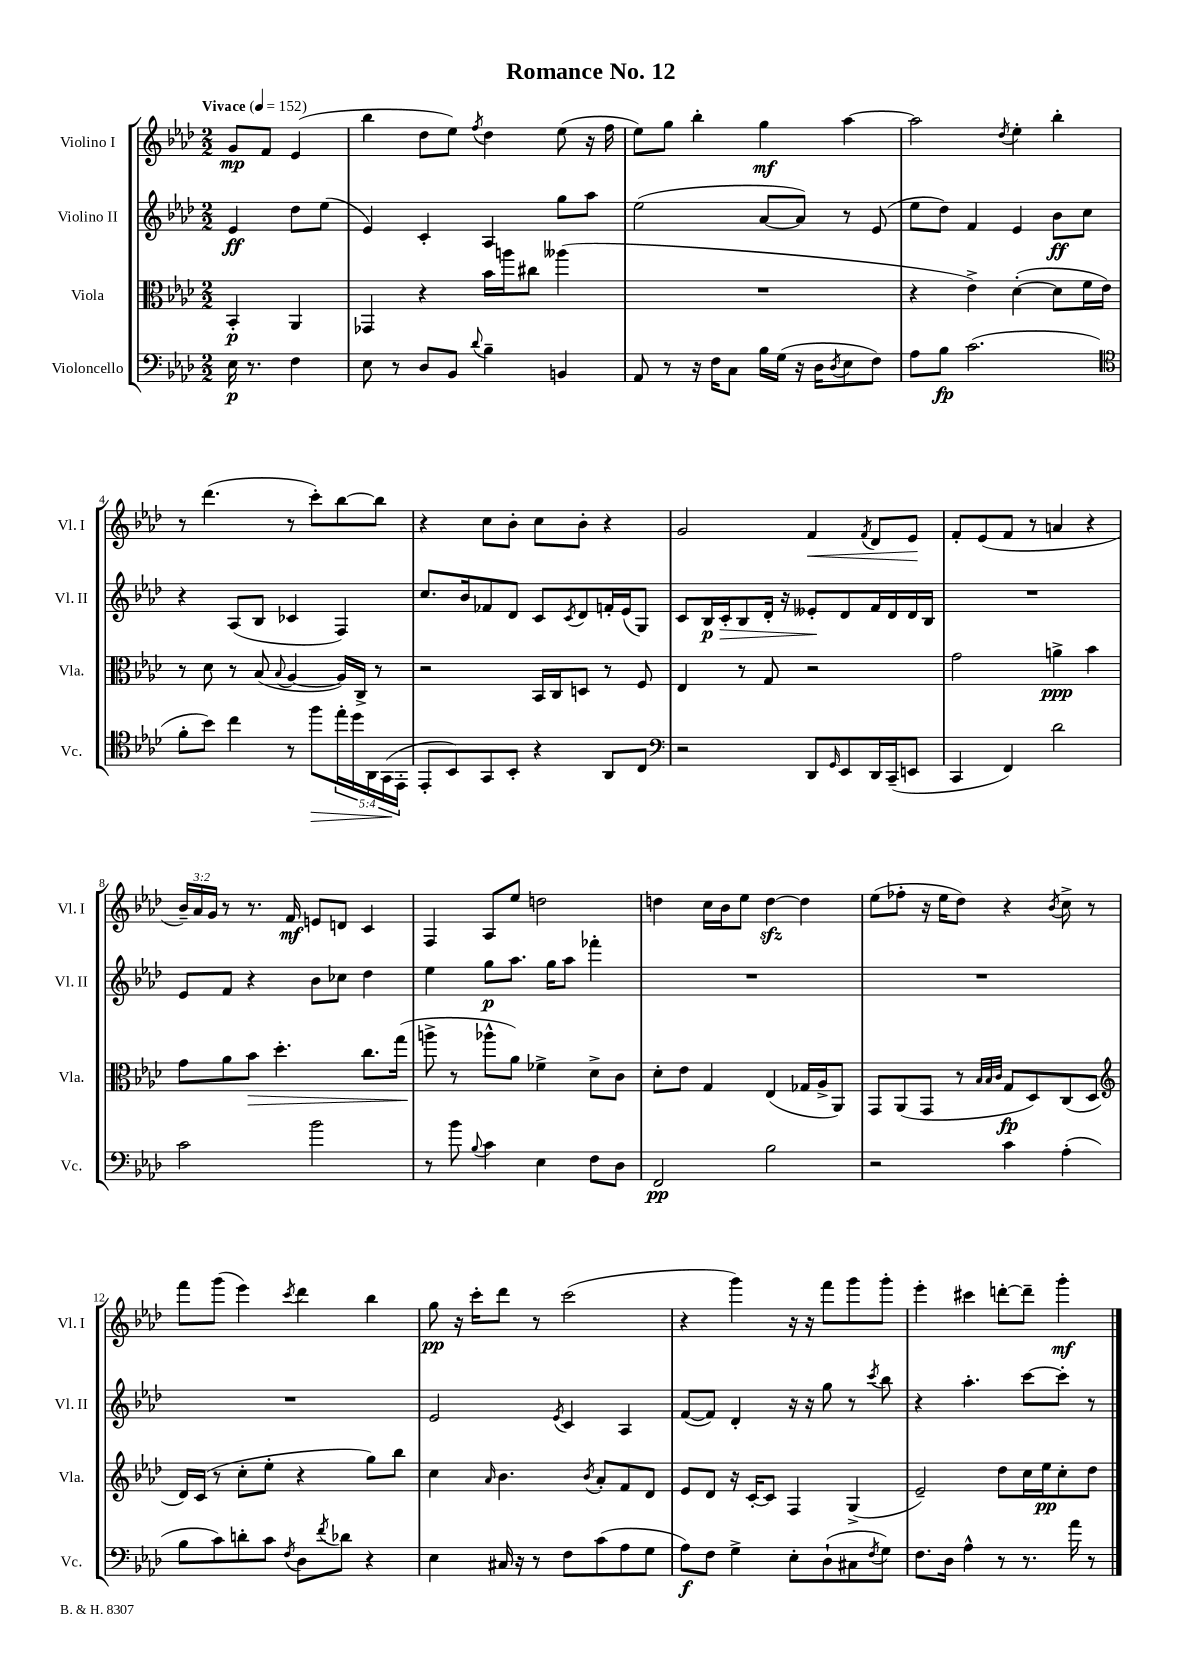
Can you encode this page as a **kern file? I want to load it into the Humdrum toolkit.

**kern	**dynam	**kern	**dynam	**kern	**dynam	**kern	**dynam
*part4	*part4	*part3	*part3	*part2	*part2	*part1	*part1
*staff4	*staff4	*staff3	*staff3	*staff2	*staff2	*staff1	*staff1
*I"Violoncello	*	*I"Viola	*	*I"Violino II	*	*I"Violino I	*
*I'Vc.	*	*I'Vla.	*	*I'Vl. II	*	*I'Vl. I	*
*clefF4	*	*clefC3	*	*clefG2	*	*clefG2	*
*k[b-e-a-d-]	*	*k[b-e-a-d-]	*	*k[b-e-a-d-]	*	*k[b-e-a-d-]	*
*M2/2	*	*M2/2	*	*M2/2	*	*M2/2	*
*MM152	*	*MM152	*	*MM152	*	*MM152	*
=	=	=	=	=	=	=	=
!	!	!	!	!	!	!LO:TX:a:B:t=Vivace	!
16E-\	p	4BB-'/	p	4e-/	ff	8g/L	mp
8.r	.	.	.	.	.	.	.
.	.	.	.	.	.	8f/J	.
4F\	.	4AA-/	.	8dd-\L	.	(4e-/	.
.	.	.	.	(8ee-\J	.	.	.
=1	=1	=1	=1	=1	=1	=1	=1
8E-\	.	4GG-X/	.	4e-/)	.	4bb-\	.
8r	.	.	.	.	.	.	.
8D-/L	.	4r	.	4c'/	.	8dd-\L	.
8BB-/J	.	.	.	.	.	8ee-\J)	.
8qqd-/	.	.	.	.	.	8qff/	.
4B-~\	.	16b-\LL	.	4A-/	.	4dd-\	.
.	.	16aan\J	.	.	.	.	.
.	.	8cc#X\J	.	.	.	.	.
4BBn/	.	(4aa--X\	.	8gg\L	.	(8ee-\	.
.	.	.	.	8aa-\J	.	16r	.
.	.	.	.	.	.	16ff\	.
=2	=2	=2	=2	=2	=2	=2	=2
8AA-/	.	1r	.	(2ee-\	.	8ee-\L)	.
8r	.	.	.	.	.	8gg\J	.
16r	.	.	.	.	.	4bb-'\	.
16F\KL	.	.	.	.	.	.	.
8C\J	.	.	.	.	.	.	.
16B-\LL	.	.	.	[8a-/L	.	4gg\	mf
(16G\JJ	.	.	.	.	.	.	.
16r	.	.	.	8a-/J])	.	.	.
16D-\KL	.	.	.	.	.	.	.
8qD-/	.	.	.	.	.	.	.
8E-\	.	.	.	8r	.	[4aa-\	.
8F\J)	.	.	.	(8e-/	.	.	.
=3	=3	=3	=3	=3	=3	=3	=3
8A-\L	.	4r	.	8ee-\L	.	2aa-\]	.
8B-\J	fp	.	.	8dd-\J)	.	.	.
(2.c\	.	4e-^\)	.	4f/	.	.	.
.	.	.	.	.	.	8qdd-/	.
.	.	([4d-'\	.	4e-/	.	4ee-'\	.
.	.	8d-\L]	.	8b-\L	ff	4bb-'\	.
.	.	16f\L	.	8cc\J	.	.	.
.	.	16e-\JJ)	.	.	.	.	.
!!LO:LB:g=z
=4	=4	=4	=4	=4	=4	=4	=4
*clefC4	*	*	*	*	*	*	*
8f'\L	.	8r	.	4r	.	8r	.
8b-\J)	.	8d-\	.	.	.	(4.ddd-\	.
4cc\	.	8r	.	(8A-/L	.	.	.
.	.	(8B-/	.	8B-/J	.	.	.
.	.	8qqB-/	.	.	.	.	.
8r	.	[4A-/	.	4c-X/	.	8r	.
!	!LO:HP:b	!	!	!	!	!	!
8ff\L	>	.	.	.	.	8ccc'\L)	.
20ee-'\L	.	16A-/LL])	.	4F/)	.	[8bb-\	.
20dd-\	.	.	.	.	.	.	.
.	.	16C^/JJ	.	.	.	.	.
20AA-\	.	.	.	.	.	.	.
.	.	8r	.	.	.	8bb-\J]	.
(20GG\	.	.	.	.	.	.	.
20EE-'\JJ	]	.	.	.	.	.	.
=5	=5	=5	=5	=5	=5	=5	=5
8EE-'/L	.	2r	.	8.cc/L	.	4r	.
8BB-/)	.	.	.	.	.	.	.
.	.	.	.	16b-/k	.	.	.
8GG/	.	.	.	8f-X/	.	8cc\L	.
8BB-'/J	.	.	.	8d-/J	.	8b-'\J	.
4r	.	16BB-/LL	.	8c/L	.	8cc\L	.
.	.	16C/J	.	.	.	.	.
.	.	.	.	8qc/	.	.	.
.	.	8Dn/J	.	8d-/	.	8b-'\J	.
8AA-/L	.	8r	.	16fn'/L	.	4r	.
.	.	.	.	(16e-/J	.	.	.
8C/J	.	8F/	.	8G/J)	.	.	.
=6	=6	=6	=6	=6	=6	=6	=6
*clefF4	*	*	*	*	*	*	*
2r	.	4E-/	.	8c/L	.	2g/	.
!	!	!	!	!	!LO:HP:b	!	!
.	.	.	.	16B-/L	> p	.	.
.	.	.	.	16c'/J	.	.	.
.	.	8r	.	8B-/	.	.	.
.	.	8G/	.	16d-'/Jk	.	.	.
.	.	.	.	16r	.	.	.
!	!	!	!	!	!	!	!LO:HP:b
8DD-/L	.	2r	.	8e--X'/L	.	4f/	<
16qqGG/	.	.	.	.	.	.	.
8EE-/	.	.	.	8d-/	]	.	.
.	.	.	.	.	.	8qf/	.
16DD-/L	.	.	.	16f/L	.	8d-/L	.
(16CC~/J	.	.	.	16d-/	.	.	.
8EEn/J	.	.	.	16d-/	.	8e-/J	.
.	.	.	.	16B-/JJ	.	.	.
.	.	.	.	.	.	.	[
=7	=7	=7	=7	=7	=7	=7	=7
4CC/	.	2g\	.	1r	.	8f'/L	.
.	.	.	.	.	.	(8e-/	.
4FF/)	.	.	.	.	.	8f/J	.
.	.	.	.	.	.	8r	.
2d-\	.	4an^\	ppp	.	.	4an/	.
.	.	4b-\	.	.	.	4r	.
!!LO:LB:g=z
=8	=8	=8	=8	=8	=8	=8	=8
2c\	.	8g\L	.	8e-/L	.	24b-~/LL)	.
.	.	.	.	.	.	24a-/	.
.	.	.	.	.	.	24g/JJ	.
.	.	8a-\	.	8f/J	.	8r	.
!	!	!	!LO:HP:b	!	!	!	!
.	.	8b-\J	>	4r	.	8.r	.
.	.	4.dd-'\	.	.	.	.	.
.	.	.	.	.	.	16f/	mf
2b-\	.	.	.	8b-\L	.	8en/L	.
.	.	.	.	8cc-X\J	.	8dn/J	.
.	.	8.cc\L	.	4dd-\	.	4c/	.
.	.	(16gg\Jk	.	.	.	.	.
=9	=9	=9	=9	=9	=9	=9	=9
8r	.	8aan^\	.	4ee-\	.	4F/	.
8b-\	.	8r	]	.	.	.	.
8qqB-/	.	.	.	.	.	.	.
4c\	.	8aa-X^^\L	.	8gg\L	p	8A-/L	.
.	.	8a-\J)	.	8.aa-\J	.	8ee-/J	.
4E-\	.	4f-X^\	.	.	.	2ddn\	.
.	.	.	.	16gg\KL	.	.	.
.	.	.	.	8aa-\J	.	.	.
8F\L	.	8d-^\L	.	4fff-X'\	.	.	.
8D-\J	.	8c\J	.	.	.	.	.
=10	=10	=10	=10	=10	=10	=10	=10
2FF/	pp	8d-'\L	.	1r	.	4ddn\	.
.	.	8e-\J	.	.	.	.	.
.	.	4G/	.	.	.	16cc\LL	.
.	.	.	.	.	.	16b-\J	.
.	.	.	.	.	.	8ee-\J	.
2B-\	.	(4E-/	.	.	.	[4ddzz\	.
.	.	16G-X/LL	.	.	.	4dd\]	.
.	.	16A-^/J	.	.	.	.	.
.	.	8AA-/J)	.	.	.	.	.
=11	=11	=11	=11	=11	=11	=11	=11
2r	.	8GG/L	.	1r	.	(8ee-\L	.
.	.	(8AA-/	.	.	.	8ff-X'\J	.
.	.	8GG/J	.	.	.	16r	.
.	.	.	.	.	.	16ee-\KL	.
.	.	8r	.	.	.	8dd-\J)	.
.	.	32qqB-/LLL	.	.	.	.	.
.	.	32qqB-/	.	.	.	.	.
.	.	32qqc/JJJ	.	.	.	.	.
4c\	.	8G/L	fp	.	.	4r	.
.	.	8D-/)	.	.	.	.	.
.	.	.	.	.	.	8qb-/	.
(4A-'\	.	(8C/	.	.	.	8cc^\	.
.	.	8D-/J	.	.	.	8r	.
!!LO:LB:g=z
=12	=12	=12	=12	=12	=12	=12	=12
*	*	*clefG2	*	*	*	*	*
8B-\L	.	16d-/LL)	.	1r	.	8fff\L	.
.	.	(16c/JJ	.	.	.	.	.
8c\)	.	8r	.	.	.	(8ggg\J	.
8dn'\	.	8cc'\L	.	.	.	4eee-\)	.
8c\J	.	8ee-'\J	.	.	.	.	.
8qF/	.	.	.	.	.	8qccc/	.
8D-\L	.	4r	.	.	.	4ddd-\	.
8qf/	.	.	.	.	.	.	.
8d-X\J	.	.	.	.	.	.	.
4r	.	8gg\L)	.	.	.	4bb-\	.
.	.	8bb-\J	.	.	.	.	.
=13	=13	=13	=13	=13	=13	=13	=13
4E-\	.	4cc\	.	2e-/	.	8gg\	pp
.	.	.	.	.	.	16r	.
.	.	.	.	.	.	16ccc'\KL	.
.	.	16qqa-/	.	.	.	.	.
16C#X/	.	4.b-\	.	.	.	8ddd-\J	.
16r	.	.	.	.	.	.	.
8r	.	.	.	.	.	8r	.
.	.	.	.	8qe-/	.	.	.
8F\L	.	.	.	4c/	.	(2ccc\	.
.	.	8qb-/	.	.	.	.	.
(8c\	.	8a-'/L	.	.	.	.	.
8A-\	.	8f/	.	4A-/	.	.	.
8G\J	.	8d-/J	.	.	.	.	.
=14	=14	=14	=14	=14	=14	=14	=14
8A-\L)	f	8e-/L	.	([8f/L	.	4r	.
8F\J	.	8d-/J	.	8f/J])	.	.	.
4G^\	.	16r	.	4d-'/	.	4ggg\)	.
.	.	[16c'/KL	.	.	.	.	.
.	.	8c/J]	.	.	.	.	.
8E-'\L	.	4F/	.	16r	.	16r	.
.	.	.	.	16r	.	16r	.
(8D-`\	.	.	.	8gg\	.	8fff\L	.
8C#X\	.	(4G^/	.	8r	.	8ggg\	.
8qF/	.	.	.	8qccc/	.	.	.
8G\J)	.	.	.	8bb-\	.	8ggg'\J	.
=15	=15	=15	=15	=15	=15	=15	=15
8.F\L	.	2e-~/)	.	4r	.	4eee-'\	.
16D-\Jk	.	.	.	.	.	.	.
4A-^^\	.	.	.	4.aa-'\	.	4ccc#X\	.
8r	.	8dd-\L	.	.	.	[8dddn'\L	.
8.r	.	16cc\L	.	[8ccc\L	.	8ddd~\J]	.
.	.	16ee-\J	pp	.	.	.	.
.	.	8cc'\	.	8ccc'\J]	.	4ggg'\	mf
16a-\	.	.	.	.	.	.	.
8r	.	8dd-\J	.	8r	.	.	.
==	==	==	==	==	==	==	==
*-	*-	*-	*-	*-	*-	*-	*-
